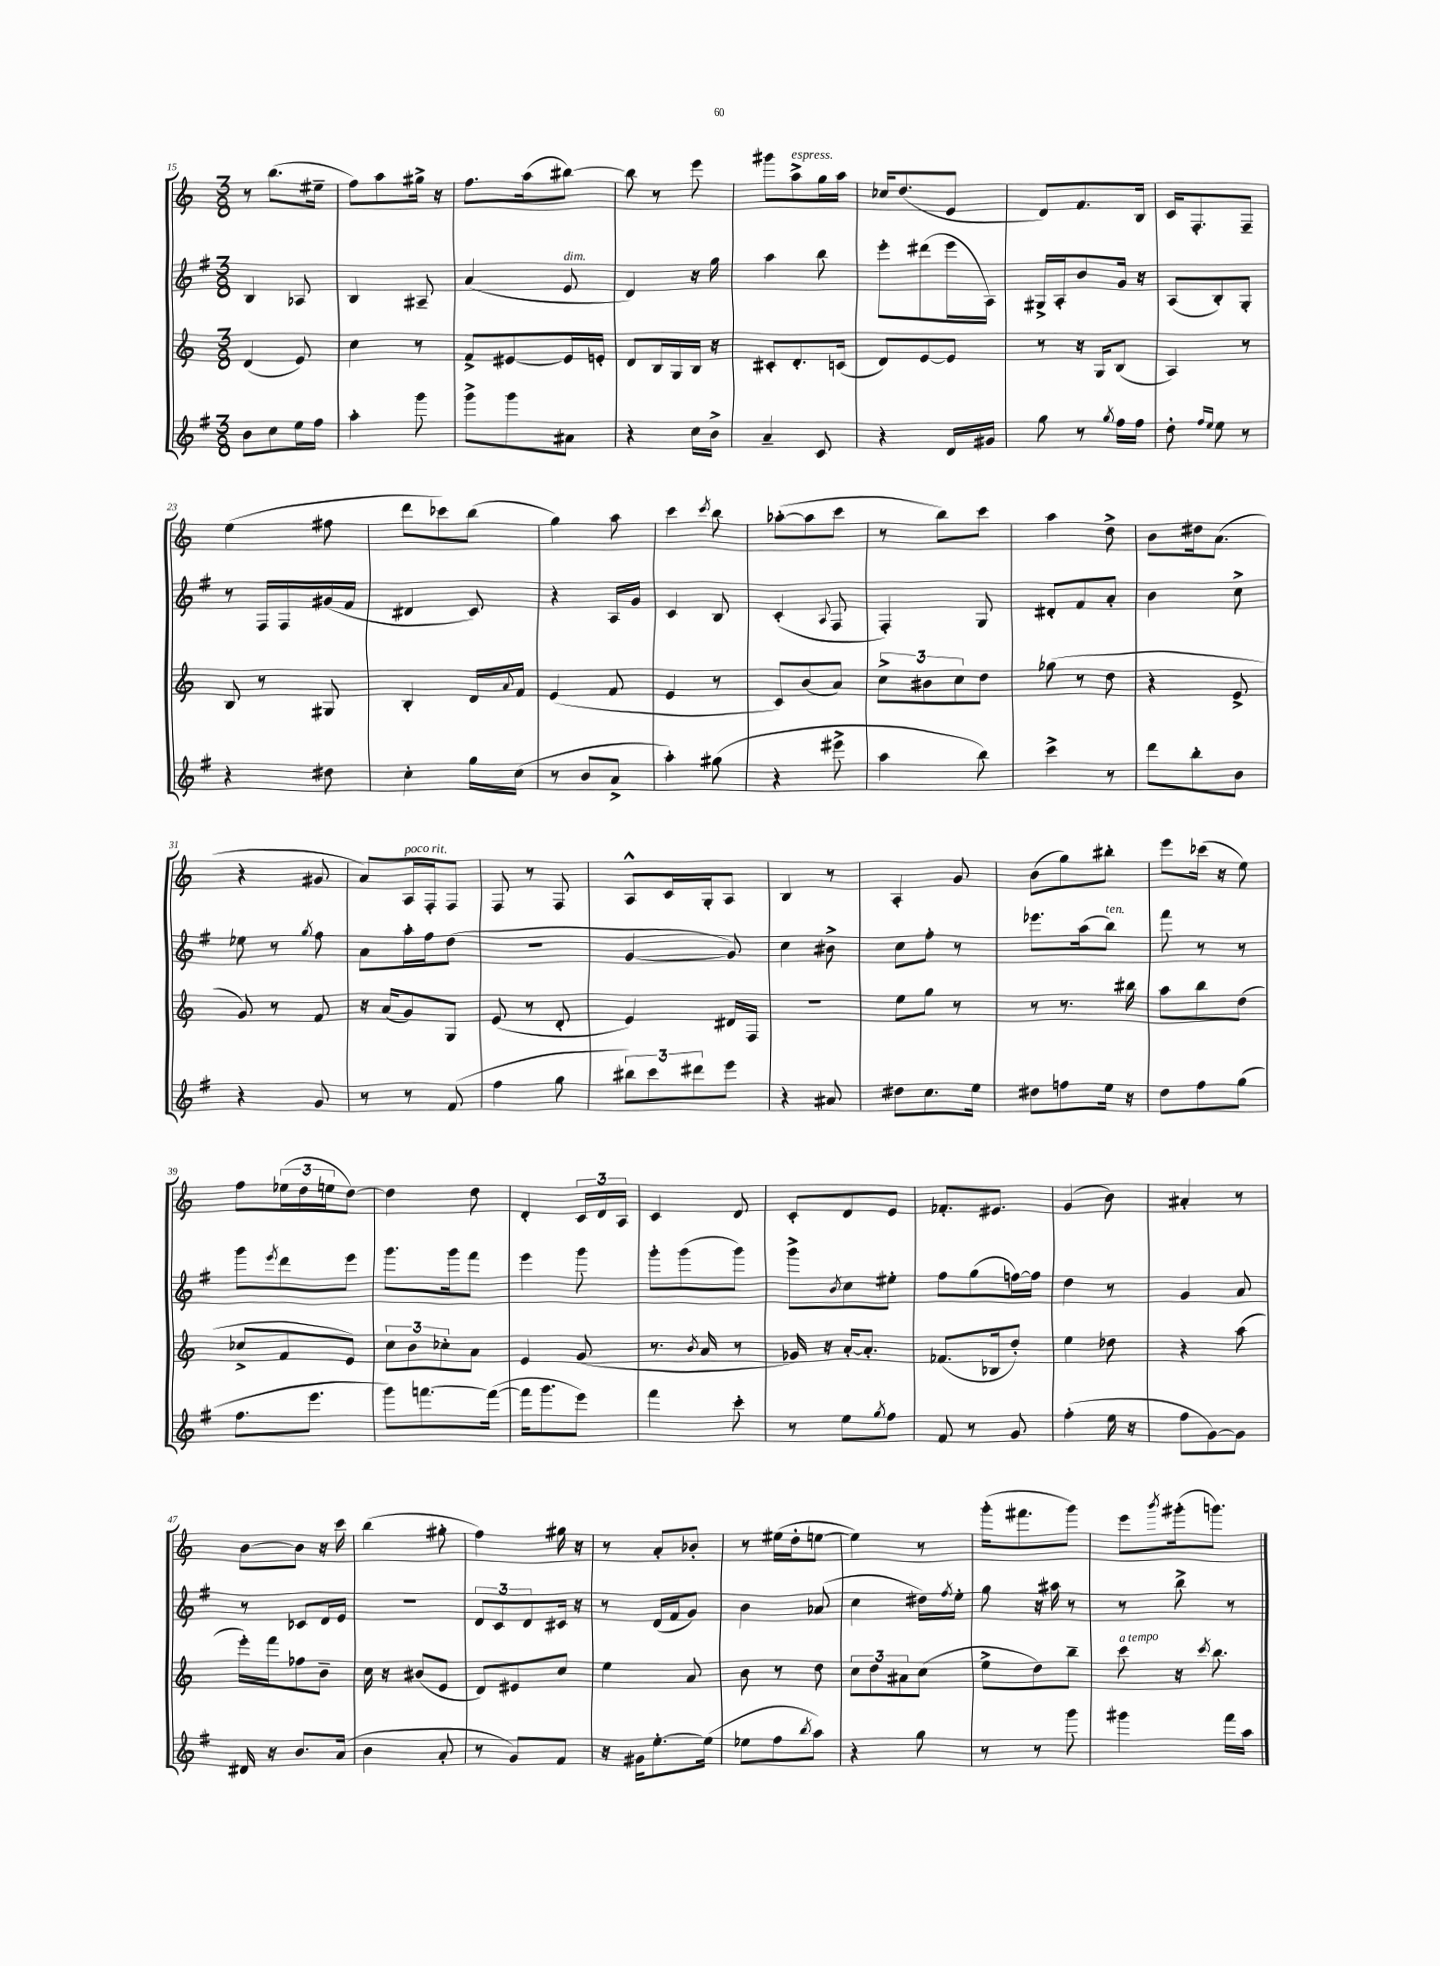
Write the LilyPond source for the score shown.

<<
\new StaffGroup <<
\new Staff = "s0" {
    \clef treble \key c \major \numericTimeSignature \time 3/8
    r8 b''8.( eis''16-- |
    f''8) a''8 gis''16-> r16 |
    f''8. a''16( bis''8~) |
    bis''8 r8 e'''8 |
    gis'''8 a''8->^\markup { \italic "espress." } g''16 a''16 |
    ces''16 d''8.( e'8 |
    d'8) f'8. b16 |
    c'16 f8.-. f8-- |
    e''4( fis''8 |
    d'''8 ces'''8) b''8( |
    g''4) a''8 |
    c'''4 \acciaccatura { c'''8 } b''8 |
    aes''8~-.( aes''8 c'''8 |
    r8 b''8) c'''8 |
    a''4 d''8-> |
    b'8 dis''16 a'8.( |
    r4 gis'8 |
    a'8) a16^\markup { \italic "poco rit." } f16-. f8 |
    f8 r8 f8 |
    a8-^ c'16 g16-. a8 |
    b4 r8 |
    a4-. g'8 |
    b'8( g''8) bis''8-. |
    e'''8 ces'''16( r16 e''8) |
    f''8 \tuplet 3/2 { ees''16( d''16 e''16 } d''8~) |
    d''4 d''8 |
    d'4-. \tuplet 3/2 { c'16 d'16 a16 } |
    c'4 d'8 |
    c'8-. d'8 e'8 |
    fes'8.-. eis'8. |
    g'4( b'8) |
    ais'4-. r8 |
    b'8~ b'8 r16 c'''16 |
    b''4( gis''8-. |
    f''4) gis''16 r16 |
    r8 a'8-. bes'8-. |
    r8 eis''16( d''16-. e''8~ |
    e''4) r8 |
    g'''16-.( fis'''8. g'''8) |
    e'''8 \acciaccatura { b'''8 } gis'''16-.( g'''8.) \bar "|." |
}
\new Staff = "s1" {
    \clef treble \key g \major \numericTimeSignature \time 3/8
    b4 aes8 |
    b4 ais8-- |
    a'4( e'8^\markup { \italic "dim." } |
    d'4) r16 g''16 |
    a''4 b''8 |
    e'''8-. dis'''8( e'''16 a16) |
    gis16-> a16-. b'8 g'16 r16 |
    a8( b8-.) g8-. |
    r8 fis16 fis16 gis'16( fis'16 |
    dis'4 c'8) |
    r4 a16 g'16 |
    c'4 b8 |
    c'4-.( \appoggiatura { a8 } fis8 |
    fis4-.) g8 |
    dis'8-. fis'8 a'8-. |
    b'4 c''8-> |
    ees''8 r8 \acciaccatura { g''8 } fis''8 |
    a'8 a''16-. fis''16 d''8( |
    R4. |
    g'4~ g'8) |
    c''4 bis'8-> |
    c''8 fis''8-. r8 |
    ees'''8. a''16( b''8^\markup { \italic "ten." }) |
    fis'''8 r8 r8 |
    g'''8 \acciaccatura { e'''8 } d'''8 e'''8 |
    g'''8. g'''16 fis'''8 |
    e'''4 g'''8 |
    g'''8-. g'''8( g'''8) |
    g'''8-> \acciaccatura { b'8 } c''8 eis''8-. |
    fis''8 g''8( f''16~) f''16 |
    d''4 r8 |
    g'4 a'8 |
    r8 ces'8 d'16 e'16 |
    R4. |
    \tuplet 3/2 { d'8 c'8 d'8 } cis'16 r16 |
    r8 d'16( fis'16 g'8) |
    b'4 aes'8( |
    c''4 dis''16) \acciaccatura { fis''8 } e''16-. |
    g''8 r16 ais''16 r8 |
    r8 b''8-> r8 \bar "|." |
}
\new Staff = "s2" {
    \clef treble \key c \major \numericTimeSignature \time 3/8
    d'4( e'8) |
    c''4 r8 |
    f'8-> eis'8~ eis'16 e'16-. |
    d'8 b16 g16 b16 r16 |
    cis'8-. d'8.-. c'16( |
    d'8) e'8~ e'8 |
    r8 r16 g16 b8( |
    a4) r8 |
    b8 r8 gis8 |
    b4-. d'16 \appoggiatura { a'8 } f'16 |
    e'4( f'8 |
    e'4 r8 |
    c'8) b'8( a'8) |
    \tuplet 3/2 { c''8-> bis'8 c''8 } d''8 |
    ges''8( r8 d''8 |
    r4 e'8-> |
    g'8) r8 f'8 |
    r16 a'16( g'8) g8 |
    e'8( r8 d'8-. |
    e'4) dis'16 f16 |
    R4. |
    e''8 g''8 r8 |
    r8 r8. bis''16 |
    a''8 b''8 d''8( |
    ces''8-> f'8 e'8) |
    \tuplet 3/2 { c''8 b'8 ces''8-. } a'8 |
    e'4 g'8( |
    r8. \acciaccatura { b'8 } a'16 r8 |
    ges'16) r16 a'16~-. a'8.-. |
    fes'8.( bes16 d''8-.) |
    e''4 des''8 |
    r4 a''8( |
    e'''16-.) f'''16 fes''8 b'8-- |
    c''16 r16 bis'8( e'8 |
    d'8) eis'8 c''8 |
    e''4 a'8 |
    b'8 r8 d''8 |
    \tuplet 3/2 { c''8 d''8 ais'8 } c''8( |
    e''8-> d''8) b''8-- |
    c'''8^\markup { \italic "a tempo" } r16 \acciaccatura { c'''8 } b''8. \bar "|." |
}
\new Staff = "s3" {
    \clef treble \key g \major \numericTimeSignature \time 3/8
    b'8 c''8 e''16 fis''16 |
    a''4-. g'''8 |
    g'''8-> g'''8 ais'8 |
    r4 c''16 b'16-> |
    a'4-- c'8 |
    r4 d'16 gis'16 |
    g''8 r8 \acciaccatura { g''8 } fis''16 fis''16 |
    d''8-. \grace { fis''16 e''16 } e''8 r8 |
    r4 dis''8 |
    c''4-. g''16 c''16( |
    r8 b'8 a'8-> |
    a''4-.) gis''8( |
    r4 eis'''8-> |
    a''4 b''8) |
    c'''4-> r8 |
    d'''8 b''8-. b'8 |
    r4 g'8 |
    r8 r8 fis'8( |
    fis''4 g''8 |
    \tuplet 3/2 { bis''8) c'''8 dis'''8 } e'''8 |
    r4 ais'8 |
    dis''8 c''8. e''16 |
    dis''8 f''8 e''16 r16 |
    d''8 fis''8 g''8( |
    fis''8. e'''8. |
    g'''8) f'''8.~ f'''16~( |
    f'''16 g'''8. e'''8) |
    fis'''4 c'''8-. |
    r8 e''8 \acciaccatura { g''8 } fis''8 |
    fis'8 r8 g'8 |
    fis''4-.( e''16 r16 |
    fis''8 g'8~) g'8 |
    dis'16 r16 b'8. a'16( |
    b'4 a'8-. |
    r8 g'8) fis'8 |
    r16 gis'16 e''8.~-. e''16( |
    ees''8 fis''8 \acciaccatura { b''8 } a''8) |
    r4 g''8 |
    r8 r8 g'''8 |
    gis'''4 fis'''16 a''16 \bar "|." |
}
>>
>>
\layout { \context { \Score currentBarNumber = #15 } }
